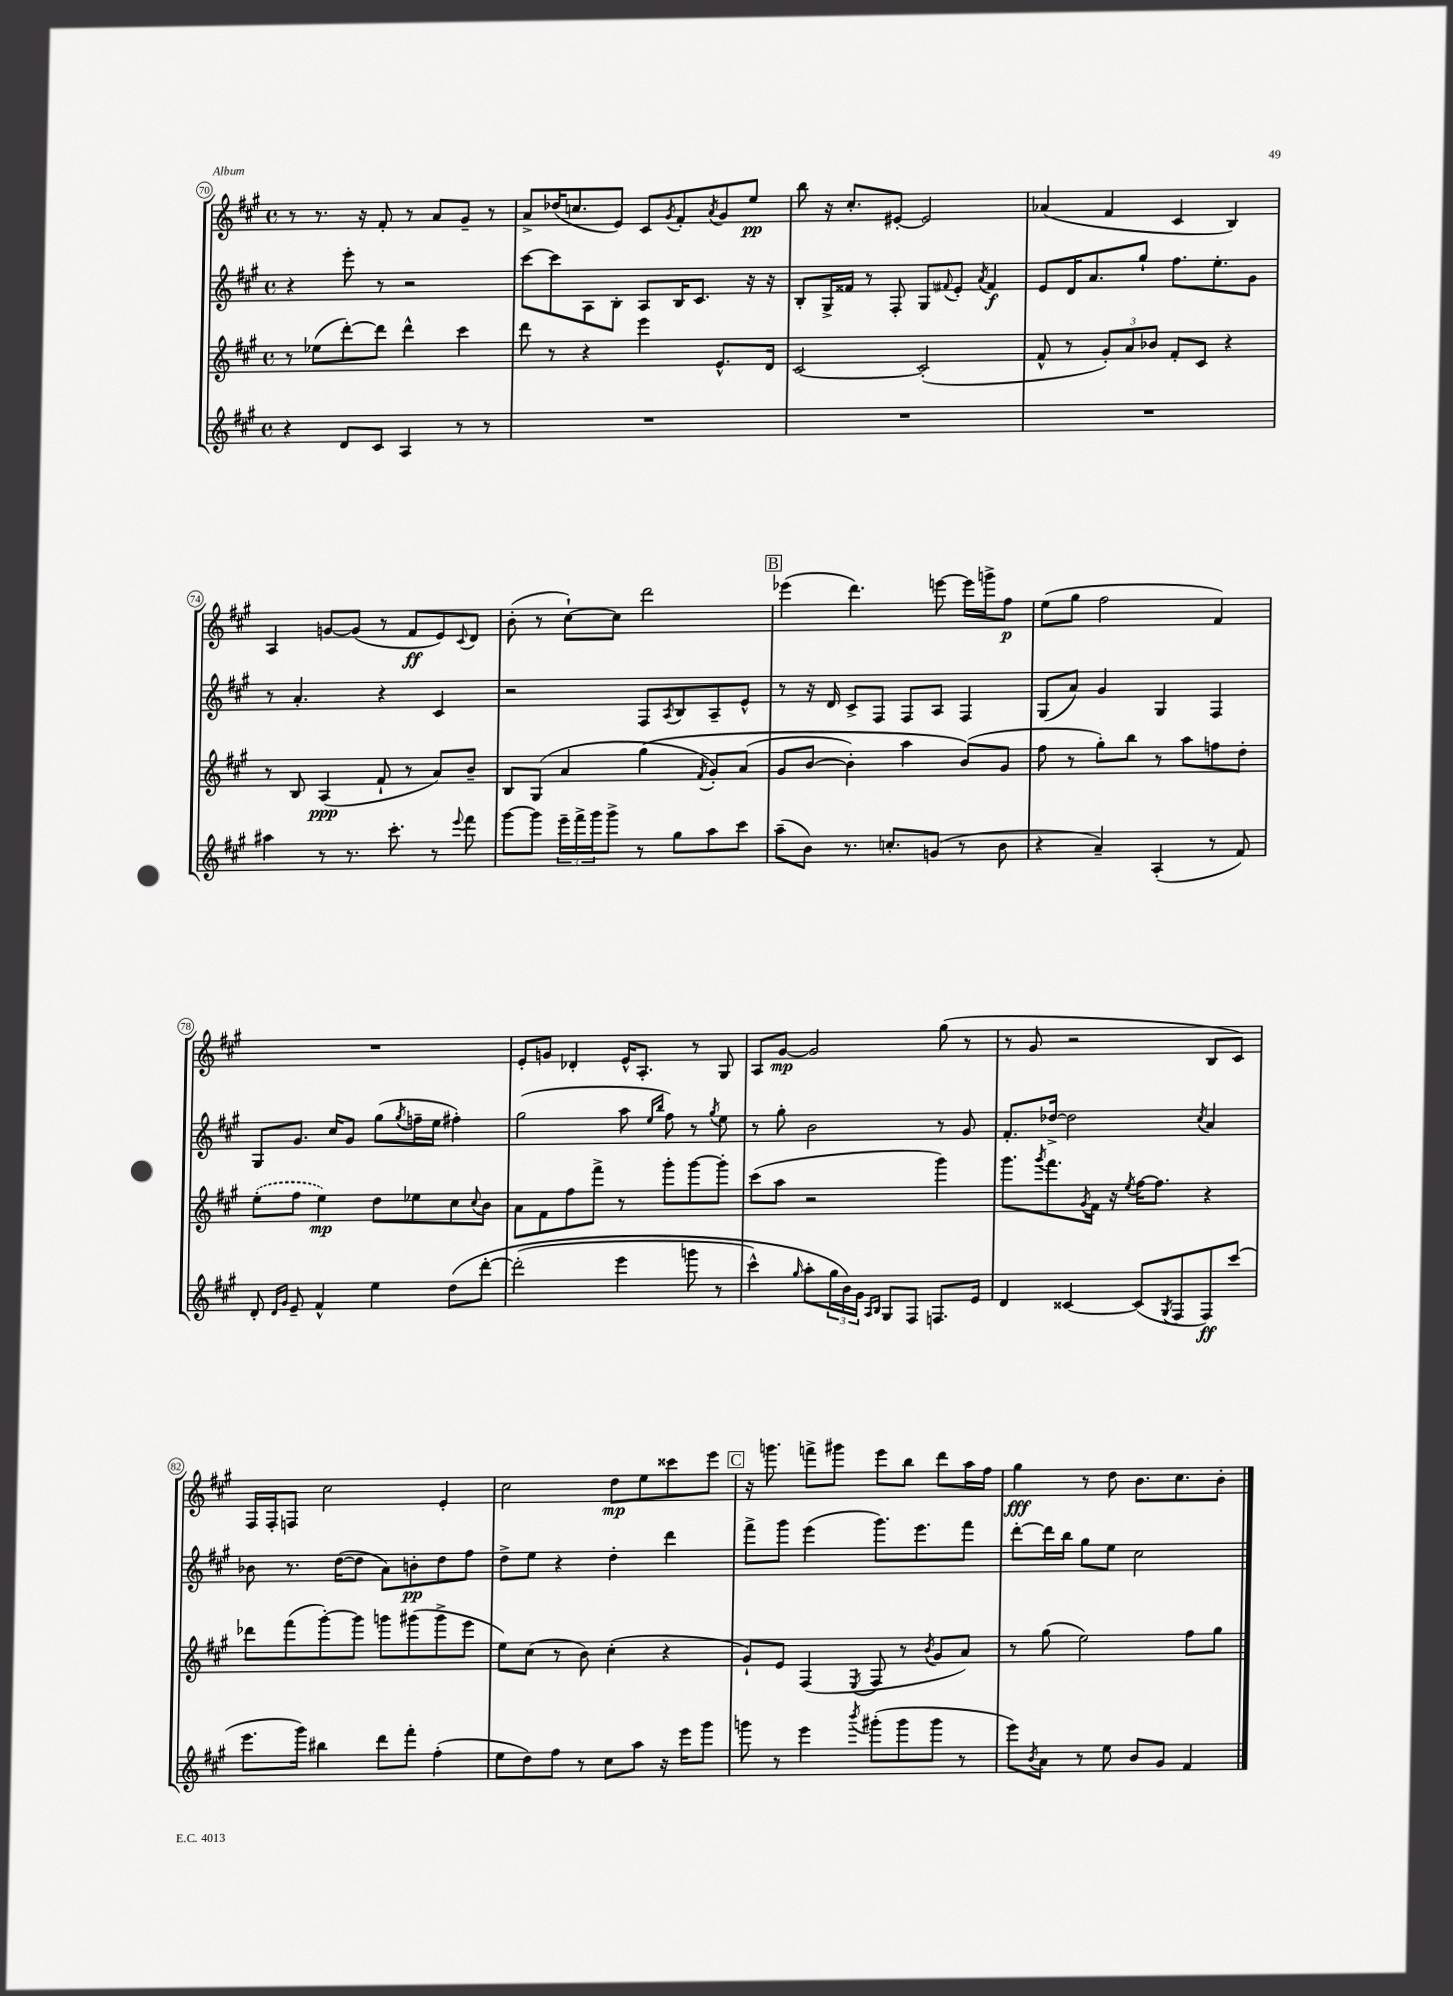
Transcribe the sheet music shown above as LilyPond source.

<<
\new StaffGroup <<
\new Staff = "s0" {
    \clef treble \key a \major \defaultTimeSignature \time 4/4
    r8 r8. r16 fis'8-. r8 a'8 gis'8-- r8 |
    a'8-> des''16( c''8. e'8) cis'8 \acciaccatura { gis'8 } fis'8-. \acciaccatura { a'8 } gis'8 e''8\pp |
    b''8 r16 cis''8.-. eis'8~-. eis'2 |
    aes'4( fis'4 cis'4 b4) |
    a4 g'8~ g'8( r8 fis'8\ff e'8) \appoggiatura { cis'8 } d'8 |
    b'8-.( r8 cis''8~-!) cis''8 d'''2 |
    \mark \markup { \box "B" } ees'''4( d'''4.) e'''8~ e'''16 g'''16-> fis''8\p |
    e''8( gis''8 fis''2 fis'4) |
    R1 |
    e'8-. g'8 des'4-. e'16-^ a8.-. r8 gis8 |
    a8 gis'8~\mp gis'2 gis''8( r8 |
    r8 gis'8 r2 b8 cis'8) |
    fis16 fis16-. f8 cis''2 e'4-. |
    cis''2 d''8\mp e''8 cisis'''8 e'''8 |
    \mark \markup { \box "C" } r16 g'''8. f'''8-> gis'''8 e'''8 b''8 d'''8 a''16 fis''16 |
    gis''4\fff r8 d''8 b'8. cis''8. b'8-. \bar "|." |
}
\new Staff = "s1" {
    \clef treble \key a \major \defaultTimeSignature \time 4/4
    r4 e'''8-. r8 r2 |
    cis'''8~ cis'''8 a8 b8-. a8 b16 cis'8. r16 r16 |
    b8-. gis16-> fisis'16 r8 fis8-. gis8 \appoggiatura { fis'8 } e'8-. \acciaccatura { a'8 } fis'4\f |
    e'8 d'16 a'8. gis''8-! fis''8. e''8.-. gis'8 |
    r8 a'4.-. r4 cis'4 |
    r2 fis8 \acciaccatura { a8 } b8 a8-- e'8-^ |
    \mark \markup { \box "B" } r8 r16 d'16 cis'8-> fis8 fis8 a8 fis4 |
    gis8( a'8) gis'4 gis4 fis4 |
    gis8 gis'8. cis''16 gis'8 gis''8( \acciaccatura { gis''8 } f''16-- e''16 fis''4-.) |
    gis''2( a''8 \grace { e''16 b''16 } fis''8) r8 \acciaccatura { gis''8 } e''8 |
    r8 gis''8-. b'2 r8 gis'8 |
    fis'8.-. des''16~-> des''2 \acciaccatura { cis''8 } a'4 |
    bes'8 r8. d''16~( d''8 a'8) b'8-.\pp d''8 fis''8 |
    d''8-> e''8 r4 d''4-. d'''4 |
    \mark \markup { \box "C" } fis'''8-> gis'''8 e'''4( gis'''8.) e'''8. fis'''8 |
    d'''8~-. d'''16 b''16 gis''8 e''8 cis''2 \bar "|." |
}
\new Staff = "s2" {
    \clef treble \key a \major \defaultTimeSignature \time 4/4
    r8 ees''8( d'''8~-.) d'''8 d'''4-^ cis'''4 |
    d'''8 r8 r4 e'''4 e'8.-^ d'16 |
    cis'2~ cis'2-.( |
    fis'8-^ r8 \tuplet 3/2 { gis'8-.) a'8 bes'8 } fis'8-. cis'8 r4 |
    r8 b8 a4\ppp( fis'8-! r8 a'8) b'8-- |
    b8 gis8( a'4 gis''4\( \acciaccatura { fis'8 } gis'8-.) a'8( |
    \mark \markup { \box "B" } gis'8 b'8~ b'4-.) a''4 b'8(\) gis'8 |
    fis''8 r8 gis''8-.) b''8 r8 a''8 f''8 d''8-. |
    \once \slurDashed e''8-.( fis''8 e''4\mp) d''8 ees''8 cis''8 \appoggiatura { cis''8 } b'8 |
    a'8 fis'8 fis''8 fis'''8-> r8 gis'''8-. gis'''8~ gis'''8-. |
    cis'''8( a''8 r2 gis'''4) |
    gis'''8. \acciaccatura { gis'''8 } fis'''8. \acciaccatura { gis'8 } fis'16 r16 \acciaccatura { e''8 } fis''16~ fis''8. r4 |
    des'''8 fis'''8( gis'''8~-.) gis'''8 g'''8 gis'''8( gis'''8-> e'''8 |
    e''8) cis''8( r8 b'8) cis''4-.( r4 |
    \mark \markup { \box "C" } gis'8-!) e'8 fis4( \acciaccatura { e8 } fis8 r8 \acciaccatura { b'8 } gis'8 a'8) |
    r8 gis''8( e''2) fis''8 gis''8 \bar "|." |
}
\new Staff = "s3" {
    \clef treble \key a \major \defaultTimeSignature \time 4/4
    r4 d'8 cis'8 a4 r8 r8 |
    R1 |
    R1 |
    R1 |
    ais''4 r8 r8. cis'''8.-. r8 \appoggiatura { e'''8 } fis'''8 |
    gis'''8~ gis'''8 \tuplet 3/2 { e'''16-- fis'''16-> gis'''16 } gis'''8-> r8 gis''8 a''8 cis'''8 |
    \mark \markup { \box "B" } a''8--( b'8) r8. c''8.-. g'8( r8 b'8 |
    r4 a'4--) a4-.( r8 fis'8) |
    d'8-. \grace { d'16 gis'16 } e'8-- fis'4-^ e''4 d''8\( d'''8~-. |
    d'''2-.( e'''4 g'''8 r8 |
    cis'''4-^) \grace { gis''16 } a''8-. \tuplet 3/2 { gis''16 b'16\) gis'16 } \grace { a16 b16 } gis8 fis8 f8. e'16 |
    d'4 cisis'4~ cisis'8( \acciaccatura { gis8 } fis8 fis8\ff) cis'''8( |
    e'''8. gis'''16) bis''4 d'''8 fis'''8-. fis''4-.( |
    e''8 d''8) fis''8 r8 cis''8 a''8 r16 e'''16 gis'''8 |
    \mark \markup { \box "C" } g'''8 r8 e'''4 \acciaccatura { b'''8 } gis'''8-.( gis'''8 gis'''8 r8 |
    e'''8) \acciaccatura { b'8 } a'8 r8 e''8 b'8 gis'8 fis'4 \bar "|." |
}
>>
>>
\layout { \context { \Score currentBarNumber = #70 \override BarNumber.stencil = #(make-stencil-circler 0.1 0.3 ly:text-interface::print) } }
